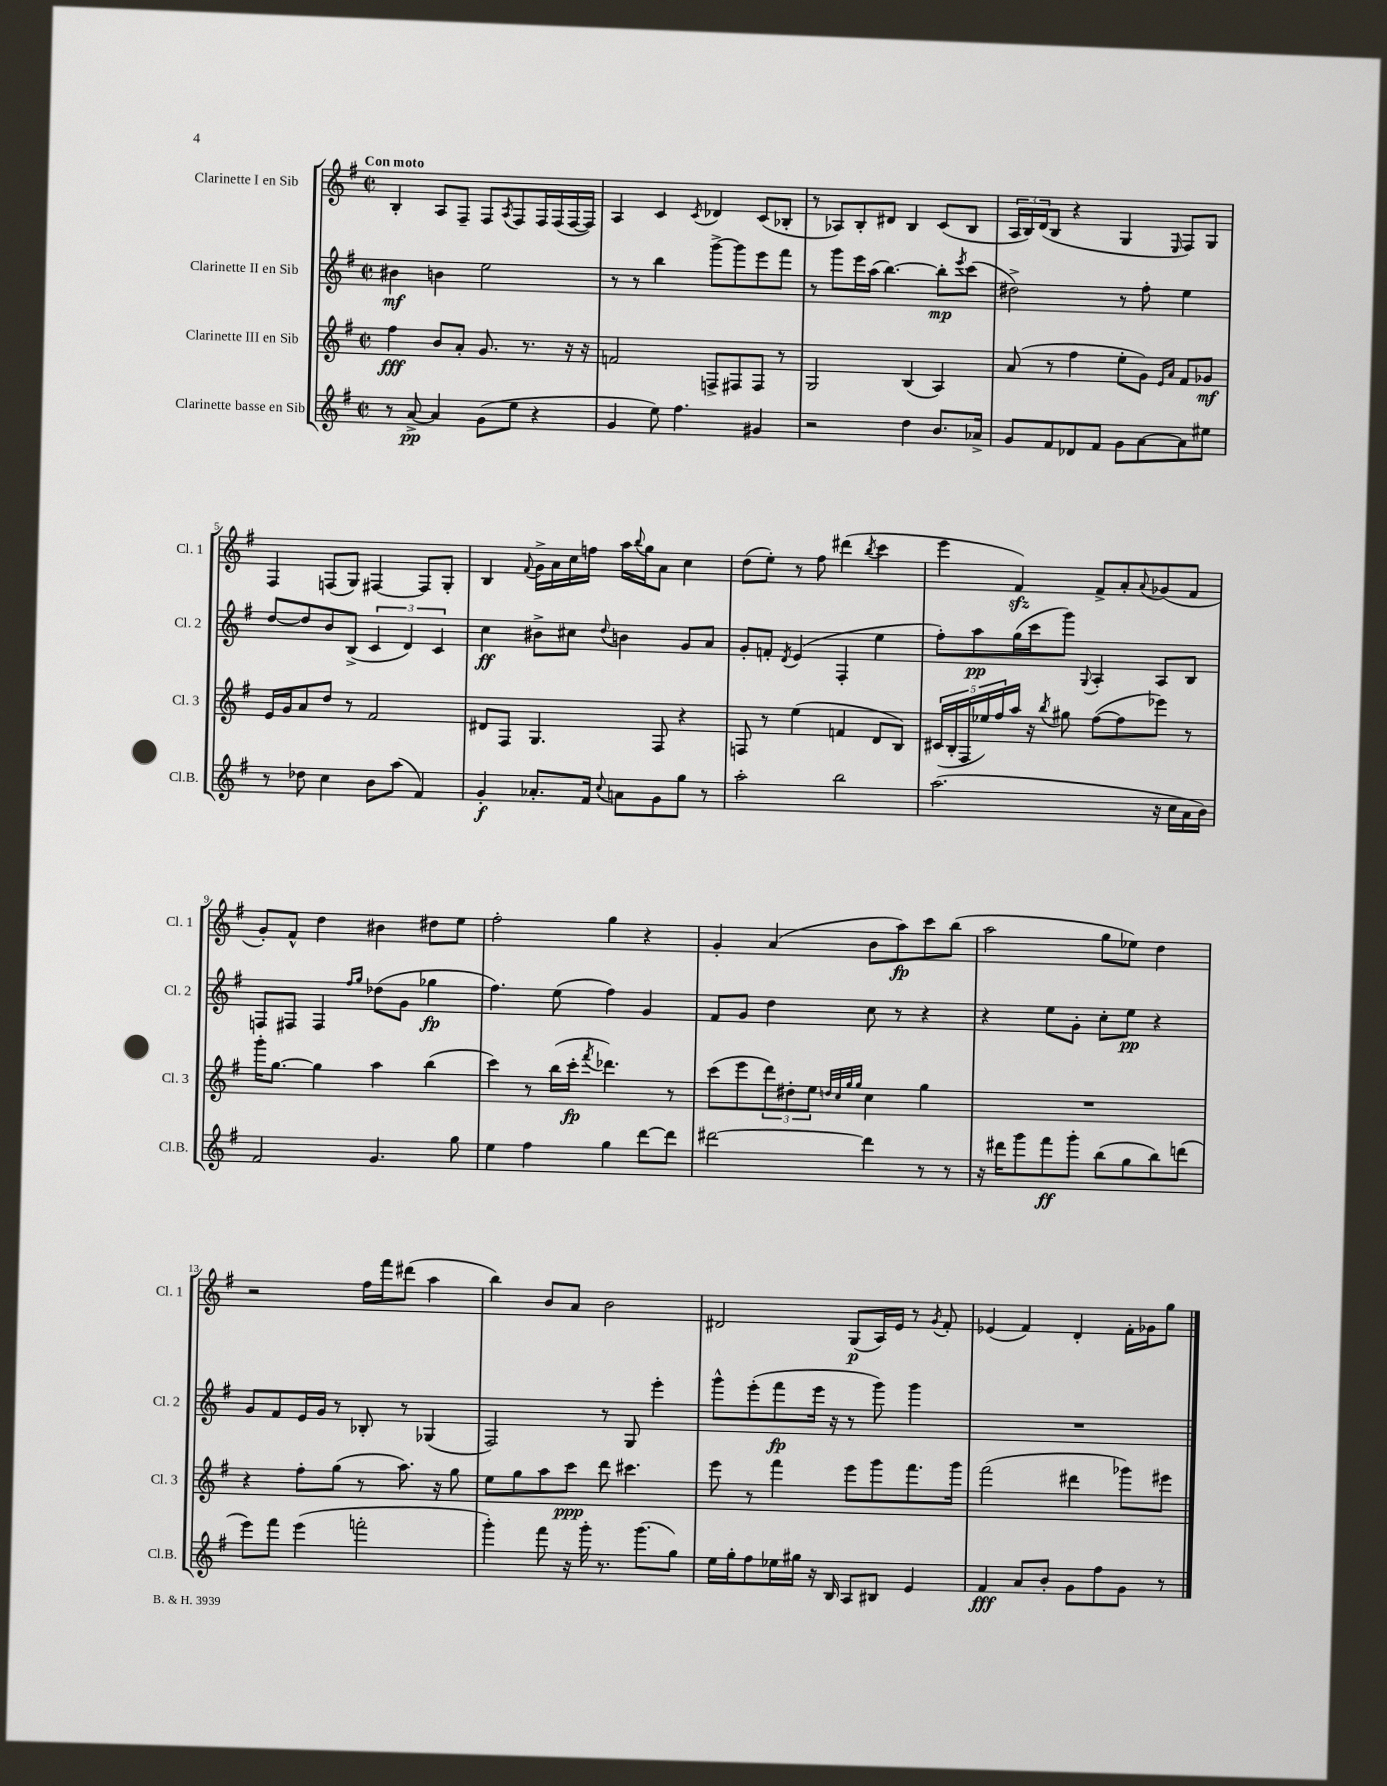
<<
\new StaffGroup <<
\new Staff = "s0" \with { instrumentName = "Clarinette I en Sib" shortInstrumentName = "Cl. 1" } {
    \clef treble \key g \major \defaultTimeSignature \time 2/2 \tempo "Con moto"
    b4-. a8 fis8-- fis8 \acciaccatura { a8 } fis8 fis16 fis16( fis16~ fis16) |
    a4 c'4 \acciaccatura { c'8 } des'4 c'8( bes8-. |
    r8 aes8) b8-. dis'8 b4 c'8( b8 |
    \tuplet 3/2 { a16 b16) d'16( } b8 r4 g4 \grace { e16 } fis8) g8 |
    fis4 f8( g8) fis4~ fis8 g8-. |
    b4 \appoggiatura { fis'8 } g'16-> a'16 c''16 f''16 a''16 \appoggiatura { b''8 } g''16 a'8 c''4 |
    d''8( e''8-.) r8 fis''8 dis'''4( \acciaccatura { b''8 } c'''4 |
    e'''4 fis'4\sfz) fis'8-> a'8-. \appoggiatura { a'8 } ges'8( fis'8 |
    g'8-.) fis'8-^ d''4 bis'4 dis''8 e''8 |
    fis''2-. g''4 r4 |
    g'4-. a'4( b'8 a''8\fp) c'''8 b''8( |
    a''2 g''8 ees''8) d''4 |
    r2 fis''16 fis'''16 dis'''8( a''4 |
    b''4) b'8 a'8 b'2 |
    dis'2 g8\p( a16) e'16 r8 \acciaccatura { g'8 } fis'8-. |
    ees'4( fis'4) d'4-. fis'16-. ges'16 g''8 \bar "|." |
}
\new Staff = "s1" \with { instrumentName = "Clarinette II en Sib" shortInstrumentName = "Cl. 2" } {
    \clef treble \key g \major \defaultTimeSignature \time 2/2
    bis'4\mf b'4 e''2 |
    r8 r8 b''4 g'''8~-> g'''8 e'''8 fis'''8 |
    r8 g'''8 e'''16 a''16( b''4.~) b''8-.\mp \acciaccatura { e'''8 } c'''8( |
    dis''2->) r8 fis''8-. e''4 |
    d''8~ d''8 b'8 b8->( \tuplet 3/2 { c'4 d'4) c'4 } |
    c''4\ff bis'8-> cis''8 \appoggiatura { d''8 } b'4 g'8 a'8 |
    g'8-. f'8-. \acciaccatura { d'8 } e'4( fis4-. e''4 |
    fis''8-.) a''8\pp g''16( c'''16 g'''8) \appoggiatura { g8 } a4-. a8 b8 |
    f8 fis8 fis4 \grace { fis''16 g''16 } des''8( g'8 ges''4\fp |
    fis''4.) e''8( fis''4) g'4 |
    fis'8 g'8 d''4 c''8 r8 r4 |
    r4 e''8 g'8-. c''8-. e''8\pp r4 |
    g'8 fis'8 e'16 g'16 r8 bes8-. r8 ges4( |
    fis2) r8 g8 e'''4-. |
    g'''8-^ e'''8-.( fis'''8\fp e'''16 r16 r8 g'''8) g'''4 |
    R1 \bar "|." |
}
\new Staff = "s2" \with { instrumentName = "Clarinette III en Sib" shortInstrumentName = "Cl. 3" } {
    \clef treble \key g \major \defaultTimeSignature \time 2/2
    fis''4\fff b'8 a'8-. g'8. r8. r16 r16 |
    f'2 f8-> fis8 fis8 r8 |
    g2 b4( a4) |
    a'8( r8 fis''4 e''8-. g'8) \grace { e'16 a'16 } fis'8 ges'8\mf |
    e'16 g'16 a'8 d''8 r8 fis'2 |
    dis'8 fis8 g4. fis8 r4 |
    f8 r8 e''4( f'4 d'8 b8) |
    \tuplet 5/4 { cis'16( b16-. fis16 ees''16) fis''16 } a''16 r16 \acciaccatura { b''8 } gis''8 fis''8~( fis''8 ees'''8) r8 |
    g'''16-. g''8.~ g''4 a''4 b''4( |
    c'''4) r8 b''16( c'''16-.\fp \acciaccatura { fis'''8 } des'''4.) r8 |
    c'''8( e'''8 \tuplet 3/2 { d'''8) dis''8-. e''8 } \grace { d''32 c''32 g''32 g''32 } c''4 g''4 |
    R1 |
    r4 fis''8-. g''8( r8 a''8.) r16 g''8 |
    e''8 g''8 a''8 c'''8\ppp d'''8 cis'''4. |
    e'''8 r8 fis'''4 e'''8 g'''8 fis'''8. g'''16 |
    fis'''2( dis'''4 ges'''8) eis'''8 \bar "|." |
}
\new Staff = "s3" \with { instrumentName = "Clarinette basse en Sib" shortInstrumentName = "Cl.B." } {
    \clef treble \key g \major \defaultTimeSignature \time 2/2
    r8 a'8~->\pp a'4 g'8( e''8 r4 |
    g'4 e''8) fis''4. gis'4 |
    r2 d''4 b'8. aes'16-> |
    g'8 fis'8 des'8 fis'8 g'8 a'8~ a'8 eis''8 |
    r8 des''8 c''4 b'8 a''8( fis'4) |
    g'4-.\f aes'8.-. fis'16 \appoggiatura { c''8 } a'8 g'8 g''8 r8 |
    a''2-. b''2 |
    a''2.( r16 c''16 a'16 b'16) |
    fis'2 g'4. g''8 |
    e''4 fis''4 g''4 d'''8~ d'''8 |
    dis'''2~ dis'''4 r8 r8 |
    r16 dis'''16 g'''8 fis'''8\ff g'''8-. b''8( g''8 b''8) d'''8( |
    e'''8) fis'''8 e'''4( f'''2-. |
    g'''4-.) fis'''8 r16 g'''16-. r8. g'''8.( g''8) |
    e''16 g''16-. fis''8 ees''16 gis''16 r16 b16 a8 bis8 e'4 |
    fis'4\fff a'8 b'8-. g'8 fis''8 g'8 r8 \bar "|." |
}
>>
>>
